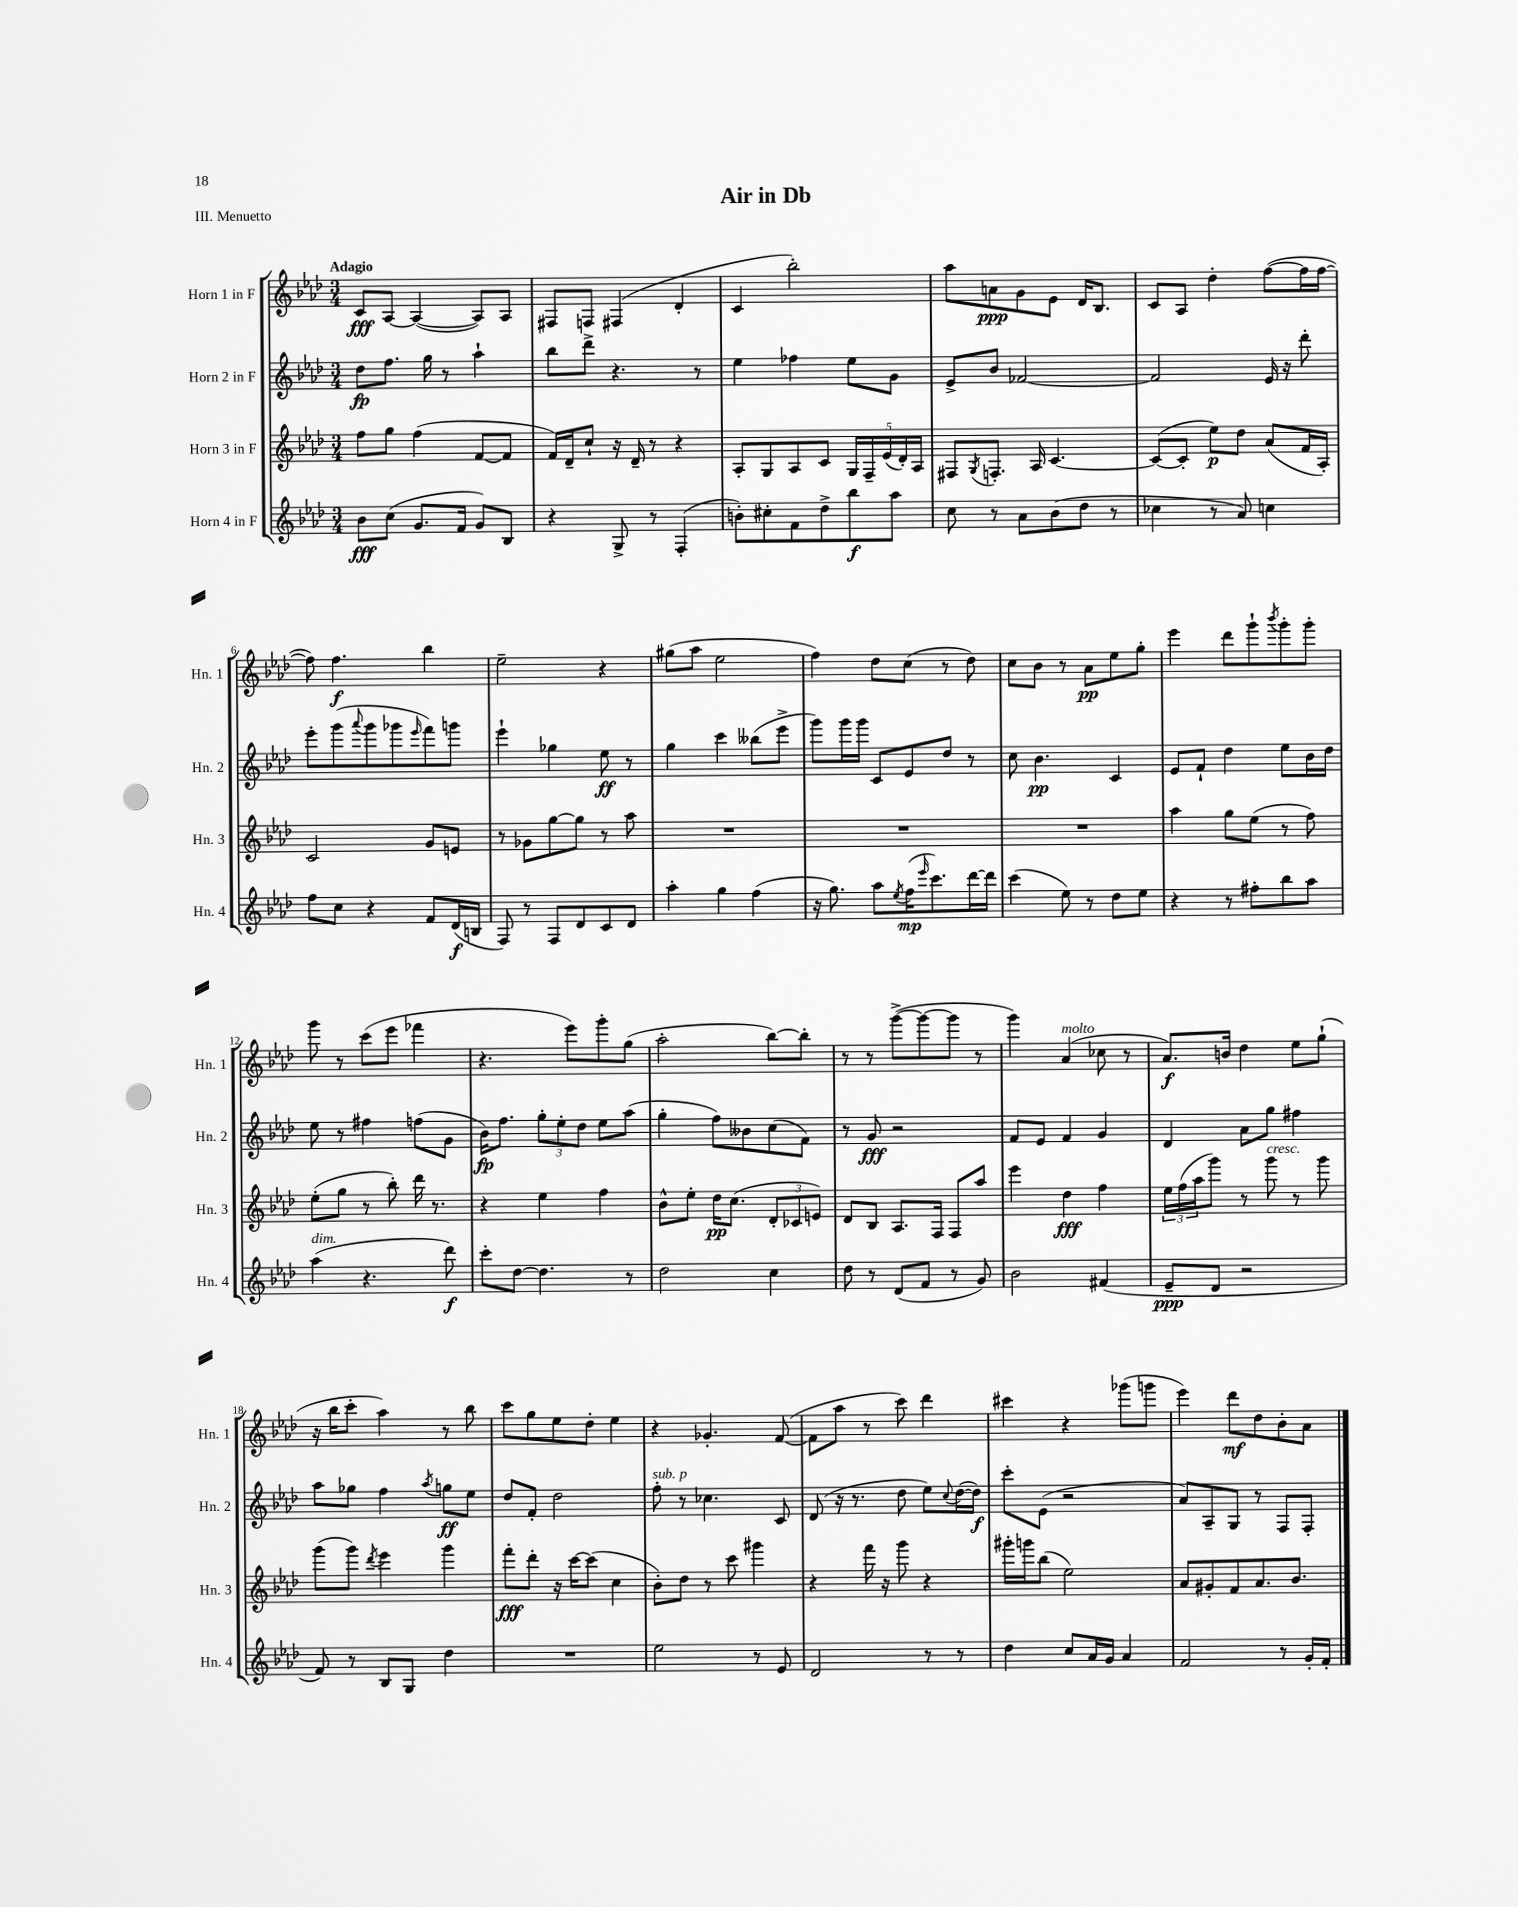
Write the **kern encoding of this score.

**kern	**kern	**kern	**kern
*staff4	*staff3	*staff2	*staff1
*clefG2	*clefG2	*clefG2	*clefG2
*k[b-e-a-d-]	*k[b-e-a-d-]	*k[b-e-a-d-]	*k[b-e-a-d-]
*M3/4	*M3/4	*M3/4	*M3/4
8b-	8ff	8dd-	8c
(8cc	8gg	8.ff	[8A-
8.g	(4ff	.	(4A-_
.	.	16gg	.
.	.	8r	.
16f	.	.	.
8g)	[8f	4aa-`	8A-])
8B-	8f]	.	8A-
=	=	=	=
4r	16f)	8bb-	8F#
.	16d-~	.	.
.	8cc`	8ddd-^	8F
8G^	16r	4.r	(4F#
.	16d-~	.	.
8r	8r	.	.
(4F'	4r	.	4d-'
.	.	8r	.
=	=	=	=
8b')	8A-'	4ee-	4c
8cc#'	8G	.	.
8f	8A-	4ff-	2bb-')
8dd-^	8c	.	.
8bb-	20G	8ee-	.
.	20F~	.	.
.	(20e-	.	.
8aa-	.	8g	.
.	20d-')	.	.
.	20A-	.	.
=	=	=	=
8cc	8F#	8e-^	8aa-
.	8qG	.	.
8r	8.F'	8b-	8a
8a-	.	[2f-	8g
.	16A-	.	.
(8b-	[4.c	.	8e-
8dd-	.	.	16d-
.	.	.	8.B-
8r	.	.	.
=	=	=	=
4cc-	(8c_	2f-]	8c
.	8c']	.	8A-
8r	8ee-)	.	4dd-'
8a-)	8dd-	.	.
4cc	(8a-	16e-	([8ff
.	.	16r	.
.	16f	8ddd-'	16ff]
.	16A-')	.	[16ff
=	=	=	=
8ff	2c	8eee-'	8ff])
8cc	.	(8ggg	4.ff
.	.	8qqaaa-	.
4r	.	8ggg	.
.	.	8ggg-	.
.	.	16qqeee-	.
8f	8g	8fff)	4bb-
(16d-	8e	8ggg	.
16B	.	.	.
=	=	=	=
8F)	8r	4eee-`	2ee-~
8r	8g-	.	.
8F	[8gg	4gg-	.
8d-	8gg]	.	.
8c	8r	8ee-	4r
8d-	8aa-	8r	.
=	=	=	=
4aa-'	2.r	4gg	(8gg#
.	.	.	8aa-
4gg	.	4ccc	2ee-
(4ff	.	(8bb--	.
.	.	8eee-^	.
=	=	=	=
16r	2.r	8ggg)	4ff)
8.gg)	.	.	.
.	.	16ggg	.
.	.	16ggg	.
8aa-	.	8c	8dd-
8qee-	.	.	.
(16ff	.	8e-	(8cc
16qqeee-	.	.	.
8.ccc)	.	.	.
.	.	8dd-	8r
[16ddd-	.	8r	8dd-)
16ddd-]	.	.	.
=	=	=	=
(4ccc	2.r	8cc	8cc
.	.	4.b-	8b-
8ee-)	.	.	8r
8r	.	.	8a-
8dd-	.	4c	8ee-
8ee-	.	.	8gg'
=	=	=	=
4r	4aa-	8e-	4eee-
.	.	8f`	.
8r	8gg	4dd-	8ddd-
8ff#'	(8ee-	.	8ggg`
.	.	.	8qbbb-
8bb-	8r	8ee-	8ggg'
8aa-	8ff)	16b-	8ggg'
.	.	16dd-	.
=	=	=	=
(4aa-	(8ee-'	8ee-	8ggg
.	8gg	8r	8r
4.r	8r	4ff#	(8ccc
.	8bb-')	.	8eee-
.	16ddd-	(8ff	4fff-
.	8.r	.	.
8ddd-)	.	8g	.
=	=	=	=
8ccc'	4r	16b-)	4.r
.	.	8.ff	.
[8dd-	.	.	.
4.dd-]	4ee-	12gg'	.
.	.	12ee-'	.
.	.	.	8eee-)
.	.	12dd-	.
.	4ff	8ee-	8ggg'
8r	.	(8aa-	(8gg
=	=	=	=
2dd-	8b-^^	4gg'	2aa-'
.	8ee-'	.	.
.	16dd-	8ff)	.
.	(8.cc	.	.
.	.	8b--	.
4cc	12d-'	(8cc	[8bb-)
.	12c-	.	.
.	.	8f)	8bb-']
.	12e)	.	.
=	=	=	=
8dd-	8d-	8r	8r
8r	8B-	8g	8r
(8d-	8.A-	2r	([8ggg^
8f	.	.	8ggg_
.	16F	.	.
8r	8F	.	8ggg]
8g)	8aa-	.	8r
=	=	=	=
2b-	4eee-	8f	4ggg)
.	.	8e-	.
.	4dd-	4f	(4a-
(4f#	4ff	4g	8cc-
.	.	.	8r
=	=	=	=
8e-~	24ee-	4d-	8.a-)
.	(24ff	.	.
.	24aa-	.	.
8d-	8ggg)	.	.
.	.	.	16b
2r	8r	8a-	4dd-
.	8ggg	8gg	.
.	8r	4ff#	8ee-
.	8ggg	.	(8gg`
=	=	=	=
8f)	(8ggg	8aa-	16r
.	.	.	16bb-
8r	8ggg)	8gg-	8ccc'
.	8qddd-	.	.
8B-	4eee-	4ff	4aa-)
8G	.	.	.
.	.	8qaa-	.
4dd-	4ggg	8gg	8r
.	.	8ee-	8bb-
=	=	=	=
2.r	8fff'	8dd-	8ccc
.	8ddd-'	8f'	8gg
.	16r	2dd-	8ee-
.	[16ccc	.	.
.	(8ccc]	.	8dd-'
.	4cc	.	4ee-
=	=	=	=
2ee-	8b-')	8ff'	4r
.	8dd-	8r	.
.	8r	4.cc-	4.g-'
.	8ccc	.	.
8r	4ggg#	.	.
8e-	.	8c	([8f
=	=	=	=
2d-	4r	(8d-	8f]
.	.	16r	8aa-
.	.	8.r	.
.	16fff	.	8r
.	16r	.	.
.	8ggg	8dd-	8ccc)
8r	4r	8ee-)	4ddd-
.	.	8qqcc	.
8r	.	([16dd-	.
.	.	16dd-])	.
=	=	=	=
4dd-	16ggg#'	8ccc'	4ccc#
.	16ggg	.	.
.	(8bb-	(8e-	.
8cc	2ee-)	2r	4r
16a-	.	.	.
16g	.	.	.
4a-	.	.	(8ggg-
.	.	.	8ggg
=	=	=	=
2f	8a-	8a-)	4eee-)
.	8g#'	8A-~	.
.	8f	8G	8ddd-
.	8.a-	8r	8dd-
8r	.	8F	8b-'
.	8.b-	.	.
16g'	.	8F'	8a-
16f'	.	.	.
==	==	==	==
*-	*-	*-	*-
